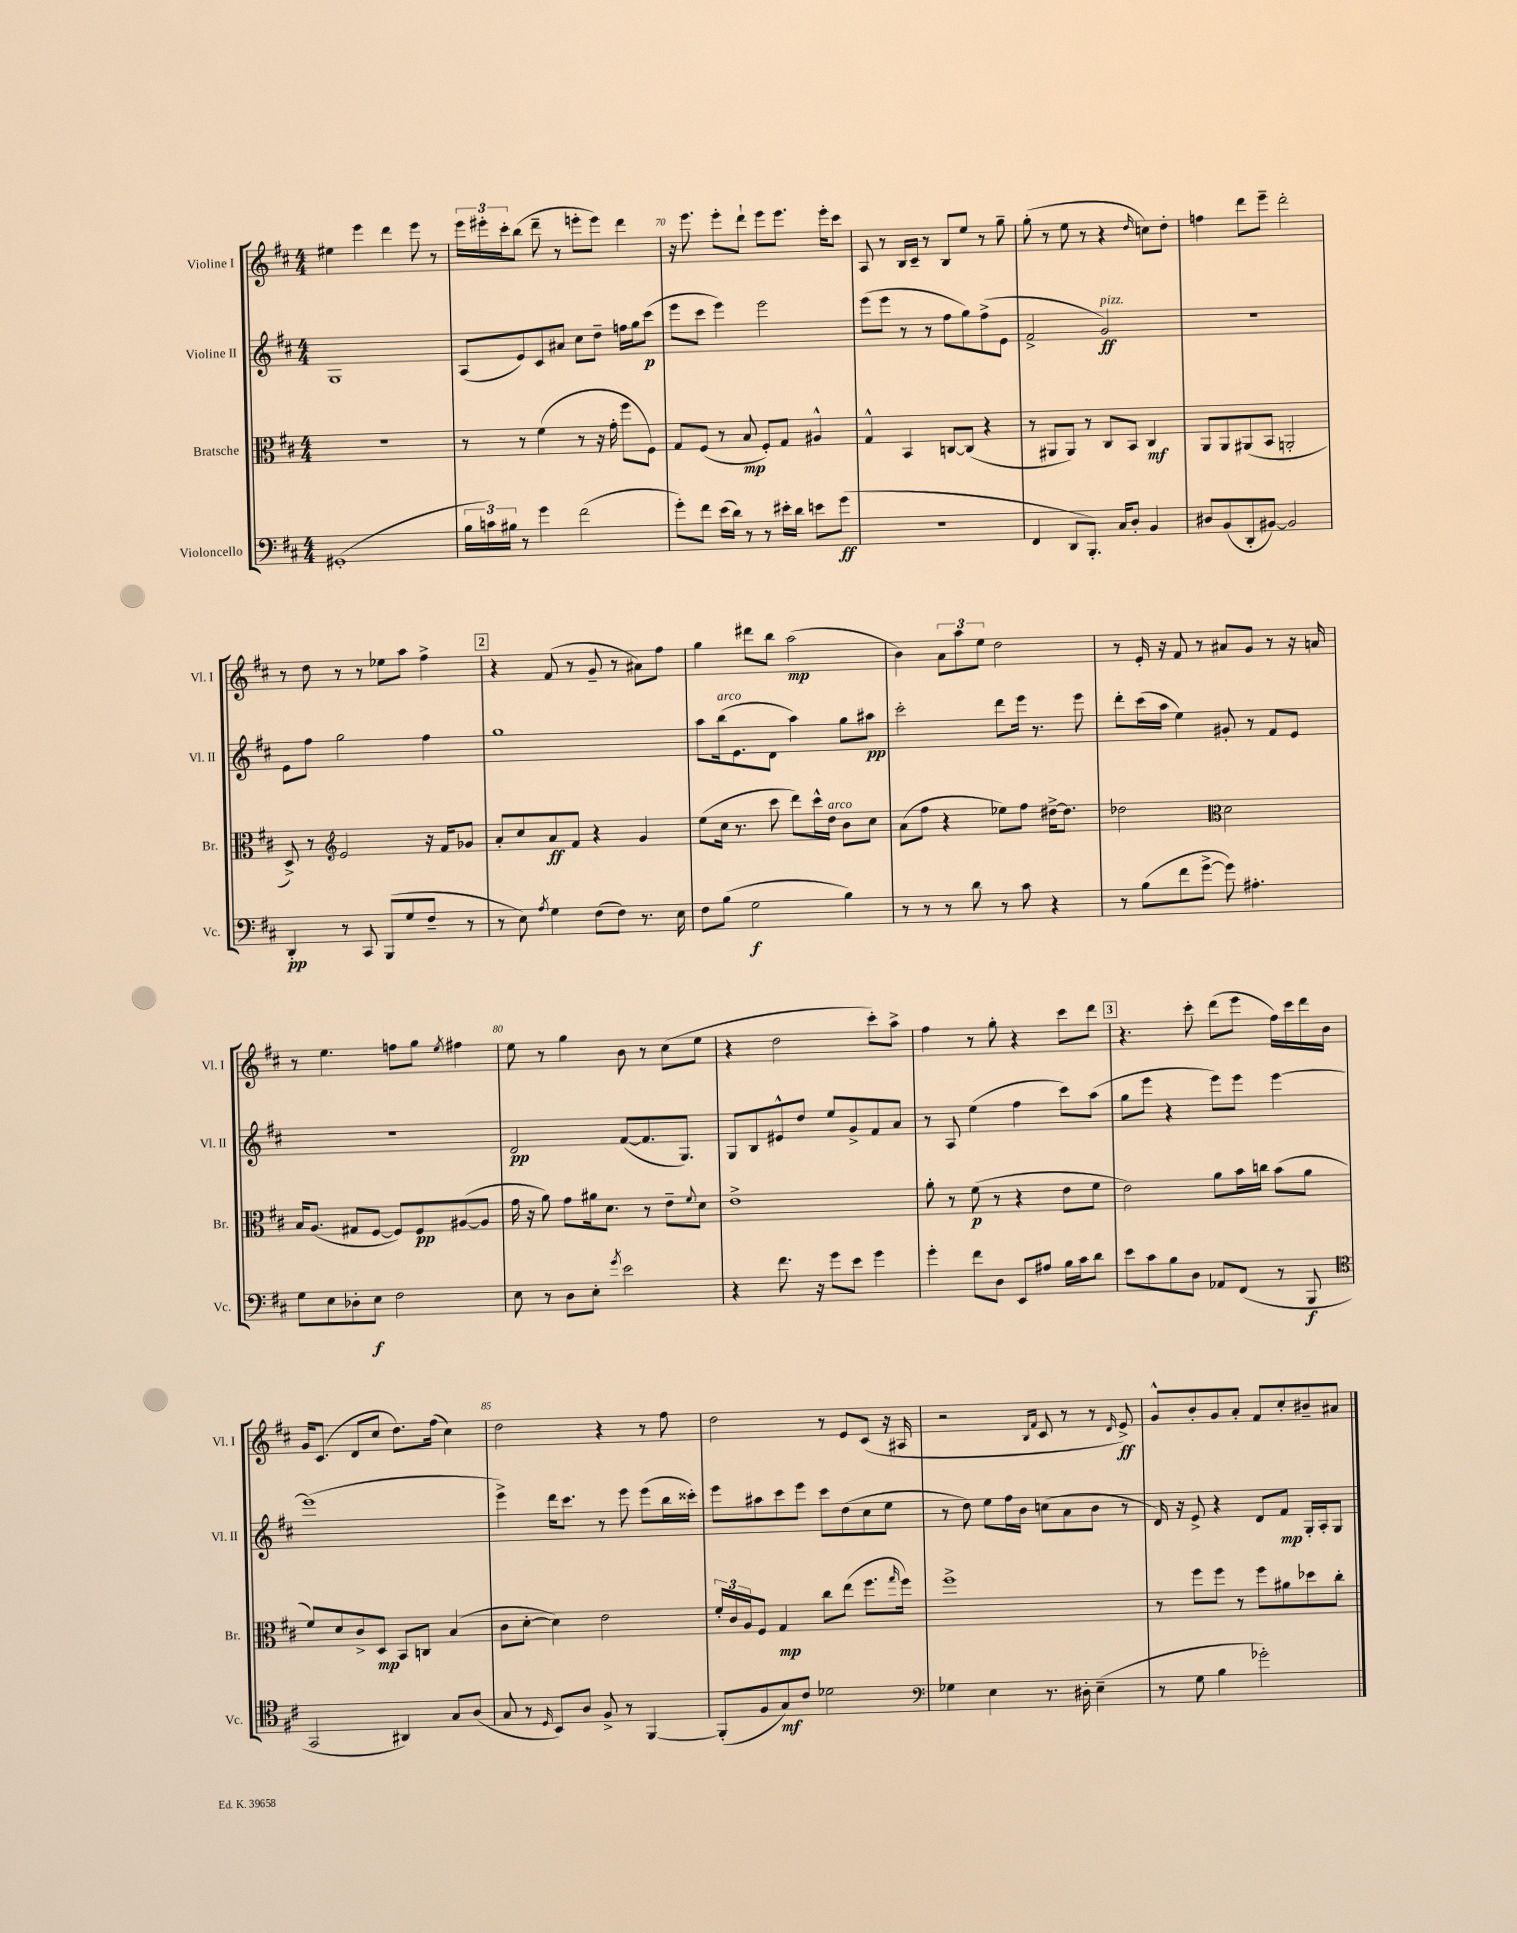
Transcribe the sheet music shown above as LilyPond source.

<<
\new StaffGroup <<
\new Staff = "s0" \with { instrumentName = "Violine I" shortInstrumentName = "Vl. I" } {
    \clef treble \key d \major \numericTimeSignature \time 4/4
    eis''4 e'''4 d'''4 e'''8 r8 |
    \tuplet 3/2 { e'''16 eis'''16-. cis'''16-. } b''8( d'''8-- r8 e'''8-. e'''8) d'''4 |
    r16 e'''8. e'''8-. d'''8-! e'''8 e'''8. e'''16-. cis'''8 |
    a8 r8 b16 cis'16-- r8 b8 e''8 r8 g''8-- |
    g''8-.( r8 e''8 r8 r4 \grace { d''16 } c''8) d''8-. |
    f''4 d'''8 e'''8-- d'''2-. |
    r8 d''8 r8 r8 ees''8 a''8 fis''4-> |
    \mark \markup { \box "2" } r4 fis'8( r8 g'8-- r8 ais'8) fis''8 |
    g''4 dis'''8 b''8 a''2\mp( |
    b'4) \tuplet 3/2 { a'8 a''8 e''8 } d''2 |
    r8 e'16-. r16 fis'8 r8 ais'8 g'8 r8 r16 a'16 |
    r8 e''4. f''8 g''8 \acciaccatura { e''8 } fis''4 |
    e''8 r8 g''4 b'8 r8 cis''8( e''8 |
    r4 d''2 cis'''8-.) a''8-> |
    fis''4 r8 g''8-. r4 cis'''8 d'''8 |
    \mark \markup { \box "3" } r4. cis'''8-. d'''8( e'''8 fis''16) cis'''16 d'''16 b'16 |
    g'16 cis'8.( d'8 cis''8 d''8.) fis''16( cis''4) |
    d''2 r4 r8 fis''8 |
    d''2 r8 e'8 cis'8( r16 ais16 |
    r2 \grace { b16 fis'16 } cis'8 r8 r8 \grace { d'16 } e'8->\ff) |
    g'8-^ b'8-. g'8 a'8-. fis'8 cis''8-. bis'8-- ais'8 \bar "|." |
}
\new Staff = "s1" \with { instrumentName = "Violine II" shortInstrumentName = "Vl. II" } {
    \clef treble \key d \major \numericTimeSignature \time 4/4
    g1 |
    a8( e'8) cis'8 ais'8 cis''8 d''8-- f''16 g''16 cis'''8\p( |
    e'''8 cis'''8 e'''4) e'''2 |
    e'''8( e'''8 r8 r8 fis''8 g''8) fis''8->( e'8 |
    fis'2-> g'2\ff^\markup { \italic "pizz." }) |
    r1 |
    e'8 fis''8 g''2 fis''4 |
    \mark \markup { \box "2" } g''1 |
    a''8 b''16^\markup { \italic "arco" }( e'8. d'8 a''4) g''8 ais''8\pp |
    cis'''2-. d'''8 e'''16 r8. e'''8 |
    d'''8-. cis'''16( a''16 e''4) gis'8-. r8 fis'8 e'8 |
    R1 |
    d'2\pp fis'8~( fis'8. g8.) |
    g8 b8 eis'8-^ d''8 e''8 g'8-> fis'8 a'8 |
    r8 a8 e''4( fis''4 cis'''8) a''8( |
    \mark \markup { \box "3" } g''8 e'''8 r4 e'''8) e'''8 e'''4~ |
    e'''1( |
    e'''4->) d'''16 cis'''8. r8 e'''8 e'''8( b''16 cisis'''16-.) |
    e'''8 ais''8 cis'''8 e'''8 cis'''8 d''8( cis''8 e''8 |
    r8 d''8) e''8 fis''16 b'16 c''8( a'8 b'8 r8 |
    d'16) r16 e'8-> r4 d'8 fis'8\mp g16-. a16-. g8 \bar "|." |
}
\new Staff = "s2" \with { instrumentName = "Bratsche" shortInstrumentName = "Br." } {
    \clef alto \key d \major \numericTimeSignature \time 4/4
    R1 |
    r8 r8 fis'4( r8 r16 g'16-. fis''8 fis8) |
    g8 fis8( r8 b8\mp fis8-.) g8 ais4-^ |
    g4-^ b,4 c8~ c8( r4 |
    r8 ais,8 ais,8) r8 cis8 b,8 cis4\mf |
    a,8 a,8 ais,8( b,8 a,2-. |
    d8->) r8 \clef treble e'2 r16 fis'16 ges'8 |
    \mark \markup { \box "2" } a'8-. cis''8 a'8\ff fis'8 r4 g'4 |
    e''8( cis''16 r8. cis'''8 d'''8) cis'''16-^ d''16^\markup { \italic "arco" } b'8 cis''8 |
    a'8( fis''8 r4 ees''8) fis''8 dis''16~-> dis''8. |
    des''2 \clef alto d'2 |
    b16 a8.( gis8 fis8~ fis8) fis8\pp ais8~( ais8 |
    g'16 r16 a'8) g'8 ais'16 d'8. r8 e'8-- \appoggiatura { fis'8 } d'8 |
    e'1-> |
    a'8-. r8 fis'8\p( r8 r4 e'8 fis'8 |
    \mark \markup { \box "3" } e'2) a'8 b'16 c''16 b'8( a'8 |
    fis'8) d'8 cis'8-> d8\mp b,8 c8 b4( |
    cis'8 d'8~-. d'4) e'2 |
    \tuplet 3/2 { fis'16-. cis'16 a16 } fis8 g4\mp cis''8 e''8( fis''8. \grace { g''16 } fis''16) |
    fis''1-> |
    r8 fis''8 fis''8 r8 fis''8 ais'8 des''8 cis''8-. \bar "|." |
}
\new Staff = "s3" \with { instrumentName = "Violoncello" shortInstrumentName = "Vc." } {
    \clef bass \key d \major \numericTimeSignature \time 4/4
    gis,1-.( |
    \tuplet 3/2 { b16 c'16) bis16 } r8 g'4 fis'2( |
    g'8-.) fis'8 e'16( d'16) r8 r8 eis'16-. d'16 e'8 g'8\ff( |
    R1 |
    fis,4 d,8 b,,8.-.) cis16 d8-. b,4 |
    dis8 b,8( d,8-. bis,8~) bis,2 |
    d,4-.\pp r8 cis,8 b,,8( g8 fis8-- r8 |
    \mark \markup { \box "2" } r8 e8) \acciaccatura { a8 } g4 fis8( fis8) r8. e16 |
    fis8 b8( g2\f b4) |
    r8 r8 r8 d'8 r8 cis'8 r4 |
    r8 b8( fis'8 g'8~-> g'8) ais4.-. |
    g8 e8 des8-. e8\f fis2 |
    e8 r8 d8 e8-. \acciaccatura { g'8 } e'2 |
    r4 fis'8. r16 g'8 e'8 g'4 |
    g'4-. fis'8 d8 e,8 ais8 b16 cis'16 d'8 |
    \mark \markup { \box "3" } e'8 cis'8 b8 d8 aes,8 fis,8( r8 b,,8\f |
    \clef tenor g,2 ais,4) g8 a8( |
    g8 r8 \grace { d16 } b,8) a8 fis8-> r8 fis,4~ |
    fis,8-.( fis8 g8\mf) cis'8 des'2 |
    \clef bass ges4 e4 r8. dis16-. e4--( |
    r8 g8 b4 ges'2-.) \bar "|." |
}
>>
>>
\layout { \context { \Score currentBarNumber = #68 \override BarNumber.break-visibility = ##(#f #t #t) barNumberVisibility = #(every-nth-bar-number-visible 5) } }
